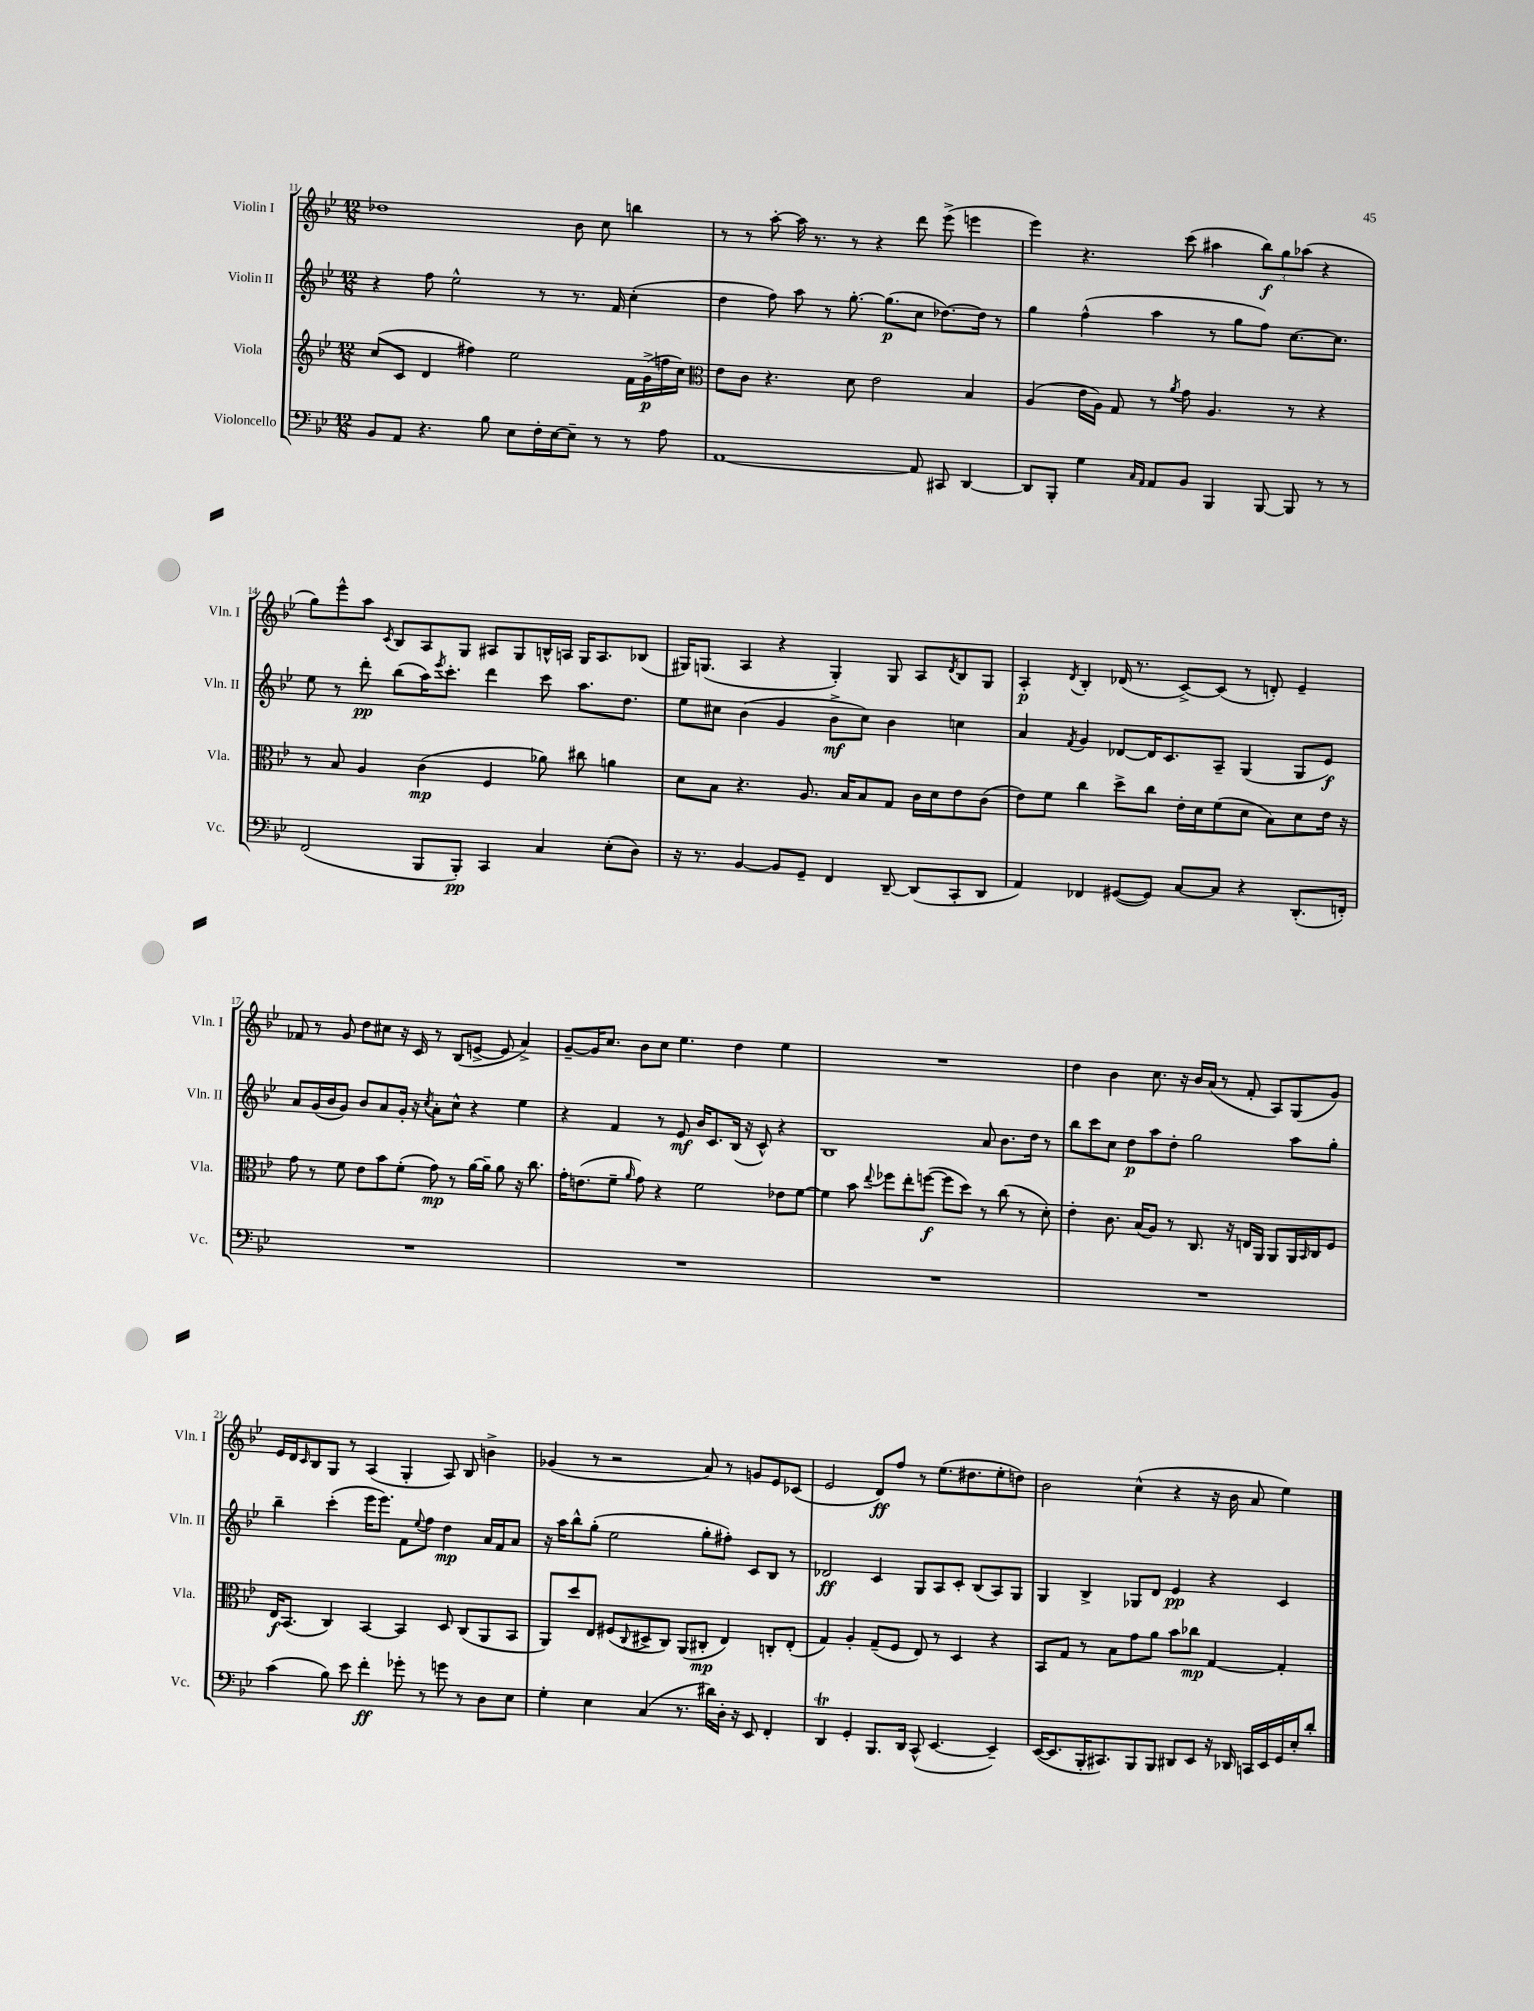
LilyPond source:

<<
\new StaffGroup <<
\new Staff = "s0" \with { instrumentName = "Violin I" shortInstrumentName = "Vln. I" } {
    \clef treble \key bes \major \numericTimeSignature \time 12/8
    des''1 bes'8 c''8 b''4 |
    r8 r8 a''8~-. a''16 r8. r8 r4 d'''8 ees'''8->( e'''4 |
    ees'''4) r4. c'''8( ais''4 \tuplet 3/2 { bes''8\f) g''8 aes''8( } r4 |
    g''8) ees'''8-^ a''8 \acciaccatura { c'8 } bes8 a8 g8 ais8 g8 b16-^ a16 g16 a8. bes8( |
    gis16) g8.( a4 r4 g4-.) g8 a8 \acciaccatura { d'8 } bes8 g8 |
    a4-.\p \acciaccatura { d'8 } bes4-. des'16( r8. c'8~->) c'8( r8 d'8-.) ees'4-- |
    fes'8 r8 g'8 d''8 cis''8 r16 c'16 r8 bes8( e'8~-> e'8 a'4->) |
    g'8~-- g'16 c''8. bes'8 c''8 ees''4. d''4 ees''4 |
    R1. |
    d''4 bes'4 c''8. r16 bes'16 a'16( r8 f'8-. a8) g8( g'8) |
    ees'16 d'16 \grace { c'16 } bes8 g8 r8 a4( g4-. a8) bes8 b'4-> |
    ges'4( r8 r2 a'8) r8 g'8 ees'8 ces'8( |
    ees'2 d'8\ff) f''8 r8 ees''8.( dis''8. ees''8-. d''8) |
    bes'2 c''4-^( r4 r16 bes'16 a'8 ees''4) \bar "|." |
}
\new Staff = "s1" \with { instrumentName = "Violin II" shortInstrumentName = "Vln. II" } {
    \clef treble \key bes \major \numericTimeSignature \time 12/8
    r4 f''8 ees''2-^ r8 r8. f'16 c''4-.( |
    d''4 f''8) a''8 r8 g''8.~-. g''8.\p( c''8 des''8.~) des''16 r8 |
    g''4 f''4-^( a''4 r8 g''8 f''8) c''8.~ c''8. |
    ees''8 r8 d'''8-.\pp bes''8( a''16) \acciaccatura { ees'''8 } c'''8.-. d'''4 c'''8 a''8. d''8. |
    ees''8 cis''8 bes'4( g'4 bes'8->\mf cis''8) bes'4 c''4 |
    a'4 \acciaccatura { f'8 } g'4 des'8~ des'16 c'8. a8-- g4( g8 ees'8\f) |
    a'8 g'16( bes'16 g'8) bes'8 a'8 g'16-. r16 \acciaccatura { c''8 } a'8-. c''8-^ r4 ees''4 |
    r4 f'4 r8 ees'8\mf bes'16 c'8. bes16( r16 c'8-^) r4 |
    bes1 a'8 bes'8. d''16 r8 |
    bes''8 c'''8 c''8 d''8\p a''8 d''8-. g''2 a''8 g''8-. |
    bes''4-- c'''4-.( ees'''16 ees'''8.) f'8 \appoggiatura { ees''8 } f''8 d''4\mp a'16 f'16 a'8 |
    r16 a''16 bes''8-^ g''8-.( ees''2 g''8-. fis''8-.) c'8 bes8 r8 |
    des'2\ff c'4 g8 a8 c'8-. bes8( a8) g8 |
    g4 bes4-> ges8 d'8 ees'4\pp r4 c'4 \bar "|." |
}
\new Staff = "s2" \with { instrumentName = "Viola" shortInstrumentName = "Vla." } {
    \clef treble \key bes \major \numericTimeSignature \time 12/8
    c''8( c'8 d'4 fis''4) ees''2 f'16 g'16->\p( f''16 c''16) |
    \clef alto ees'8 c'8 r4. d'8 ees'2 bes4 |
    a4( ees'16 a16) g8 r8 \acciaccatura { a'8 } g'8 a4. r8 r4 |
    r8 bes8 a4 c'4\mp( f4 aes'8) cis''8 a'4 |
    d'8 bes8 r4. a8. bes16 bes8 g8 c'16 d'16 ees'8 c'8( |
    ees'8) f'8 c''4 d''8-> c''8 ees'16-. d'16 f'8( d'8 bes8) d'8 ees'16 r16 |
    g'8 r8 f'8 ees'8 bes'8 f'8-.( g'8\mp) r8 a'16~ a'16-- a'8 r16 c''8. |
    g'16-. e'8.( f'8-- \grace { a'16 } g'8) r4 f'2 ees'8 f'8~ |
    f'4 bes'8 \appoggiatura { ees''8 } fes''8 ees''8-. f''8~\f( f''8 d''8) r8 c''8( r8 d'8-.) |
    ees'4-. c'8. bes16( a8) r8 c8. r16 e16 a,16 a,8 a,16 \grace { bes,16 } c16 f8 |
    ees16\f bes,8.( c4) bes,4~ bes,4 d8 c8( a,8 bes,8 |
    a,8) d''8 ees8 fis8( \appoggiatura { c8 } dis8-> c8) a,8( cis8-.\mp ees4) c8-. ees8-.( |
    g4) a4-. g8--( f8 ees8) r8 d4 r4 |
    bes,8 g8 r8 bes8 g'8 a'8 bes'8 ces''8\mp g4~ g4-. \bar "|." |
}
\new Staff = "s3" \with { instrumentName = "Violoncello" shortInstrumentName = "Vc." } {
    \clef bass \key bes \major \numericTimeSignature \time 12/8
    bes,8 a,8 r4. bes8 ees8 f16-. ees16~ ees8-- r8 r8 a8 |
    a,1~ a,8 cis,8 d,4~ |
    d,8 bes,,8-. g4 \grace { c16 a,16 } a,8 bes,8 bes,,4 bes,,8~ bes,,8 r8 r8 |
    f,2( bes,,8 bes,,8-.\pp) c,4 c4 ees8-.( d8) |
    r16 r8. bes,4~ bes,8 g,8-- f,4 d,8~-- d,8( c,8-. d,8 |
    a,4) fes,4 gis,8~( gis,8) c8~ c8 r4 d,8.-.( f,16-.) |
    R1. |
    R1. |
    R1. |
    R1. |
    c'4( bes8) ees'8 f'4-.\ff ges'8-. r8 g'8 r8 d8 ees8 |
    g4-. ees4 c4( r8. dis'16) d16-. r16 ees,8 f,4-. |
    d,4\trill g,4-. bes,,8. d,16 c,8-^( ees,4.~ ees,4--) |
    ees,16~( ees,8. bes,,16-. cis,8.) bes,,8 bes,,8 dis,8 ees,8 r16 des,16 c,16 ees,16 g,16 ees16-. d'8-. \bar "|." |
}
>>
>>
\layout { \context { \Score currentBarNumber = #11 } }
